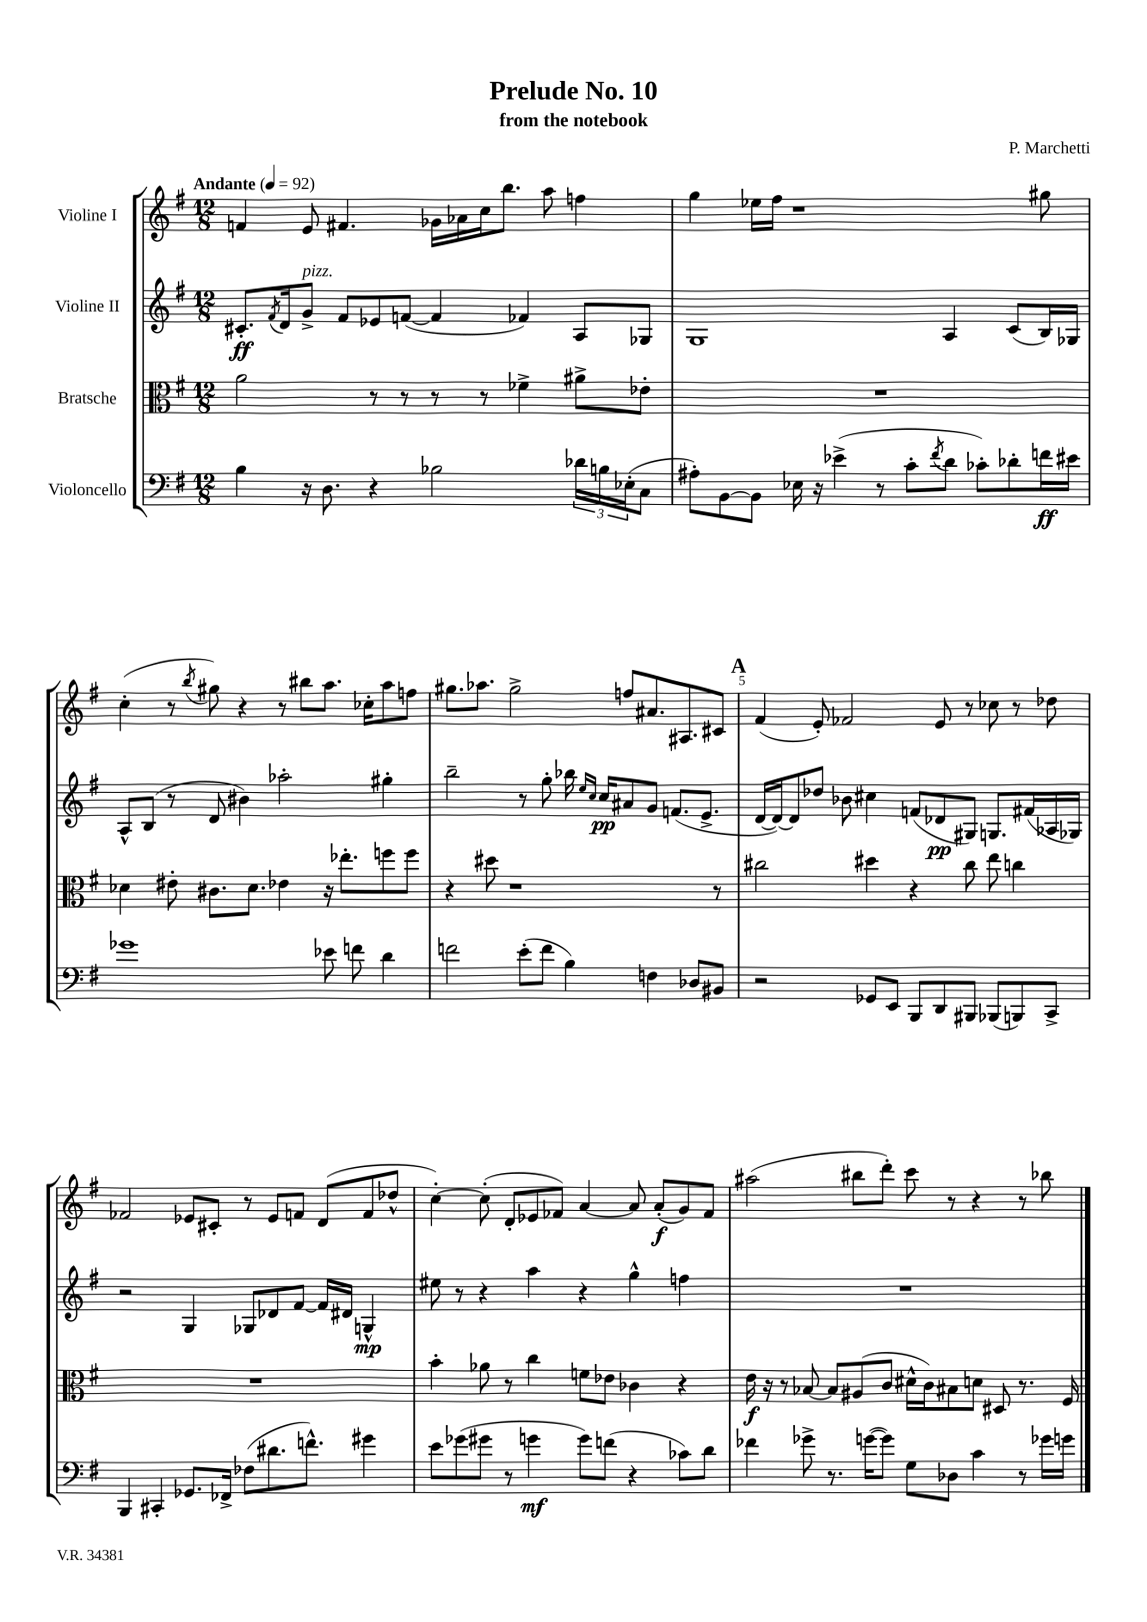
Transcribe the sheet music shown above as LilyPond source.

\header { title = "Prelude No. 10" composer = "P. Marchetti" subtitle = "from the notebook" }
<<
\new StaffGroup <<
\new Staff = "s0" \with { instrumentName = "Violine I" } {
    \clef treble \key g \major \numericTimeSignature \time 12/8 \tempo "Andante" 4 = 92
    f'4 e'8 fis'4. ges'16 aes'16 c''16 b''8. a''8 f''4 |
    g''4 ees''16 fis''16 r1 gis''8 |
    c''4-.( r8 \acciaccatura { b''8 } gis''8) r4 r8 bis''8 a''8. ces''16-. a''8 f''8 |
    gis''8. aes''8. gis''2-> f''8 ais'8. ais8. cis'8 |
    \mark \markup { \bold "A" } fis'4( e'8-.) fes'2 e'8 r8 ces''8 r8 des''8 |
    fes'2 ees'8 cis'8-. r8 ees'8 f'8 d'8( f'8 des''8-^ |
    c''4~-.) c''8-.( d'8-. ees'8 fes'8) a'4~ a'8 a'8-.\f( g'8) fes'8 |
    ais''2( bis''8 d'''8-.) c'''8 r8 r4 r8 bes''8 \bar "|." |
}
\new Staff = "s1" \with { instrumentName = "Violine II" } {
    \clef treble \key g \major \numericTimeSignature \time 12/8
    cis'8.-.\ff \acciaccatura { fis'8 } d'16 g'8->^\markup { \italic "pizz." } fis'8 ees'8 f'8~( f'4 fes'4) a8 ges8 |
    g1 a4 c'8( b16) ges16 |
    a8-^ b8( r8 d'8 bis'4) aes''2-. gis''4-. |
    b''2-- r8 g''8-. bes''16 \grace { e''16 c''16 } c''16\pp ais'8 g'8 f'8.( e'8.-> |
    \mark \markup { \bold "A" } d'16~ d'16~) d'8 des''8 bes'8 cis''4 f'8( des'8\pp gis8) g8. fis'16( aes16 ges16) |
    r2 g4 ges8 des'8 fis'8~ fis'16 dis'16 g4-^\mp |
    eis''8 r8 r4 a''4 r4 g''4-^ f''4 |
    R1. \bar "|." |
}
\new Staff = "s2" \with { instrumentName = "Bratsche" } {
    \clef alto \key g \major \numericTimeSignature \time 12/8
    a'2 r8 r8 r8 r8 fes'4-> ais'8-> ees'8-. |
    R1. |
    des'4 eis'8-. cis'8. des'8. ees'4 r16 ees''8.-. f''8 f''8 |
    r4 dis''8 r1 r8 |
    \mark \markup { \bold "A" } cis''2 dis''4 r4 cis''8 e''8 c''4 |
    R1. |
    b'4-. aes'8 r8 c''4 f'8 ees'8 ces'4 r4 |
    e'16\f r16 r8 bes8~ bes8 ais8( c'8 dis'16-^ c'16) bis8 d'8 dis8 r8. fis16 \bar "|." |
}
\new Staff = "s3" \with { instrumentName = "Violoncello" } {
    \clef bass \key g \major \numericTimeSignature \time 12/8
    b4 r16 d8. r4 bes2 \tuplet 3/2 { des'16 b16 ees16-.( } c8 |
    ais8-.) b,8~ b,8 ees16 r16 ees'4->( r8 c'8-. \acciaccatura { fis'8 } d'8 ces'8-.) des'8-. f'16\ff eis'16 |
    ges'1 ees'8 f'8 d'4 |
    f'2 e'8-.( f'8 b4) f4 des8 bis,8 |
    \mark \markup { \bold "A" } r2 ges,8 e,8 b,,8 d,8 bis,,8 bes,,8( b,,8) c,8-> |
    b,,4 cis,4-. ges,8. fes,16-> fes8( dis'8. f'8.-^) gis'4 |
    e'8 ges'8( gis'8 r8 g'4\mf g'8) f'8( r4 ces'8) d'8 |
    fes'4 ges'8-> r8. g'16~( g'8) g8 des8 c'4 r8 ges'16 g'16 \bar "|." |
}
>>
>>
\layout { \context { \Score \override BarNumber.break-visibility = ##(#f #t #t) barNumberVisibility = #(every-nth-bar-number-visible 5) } }
